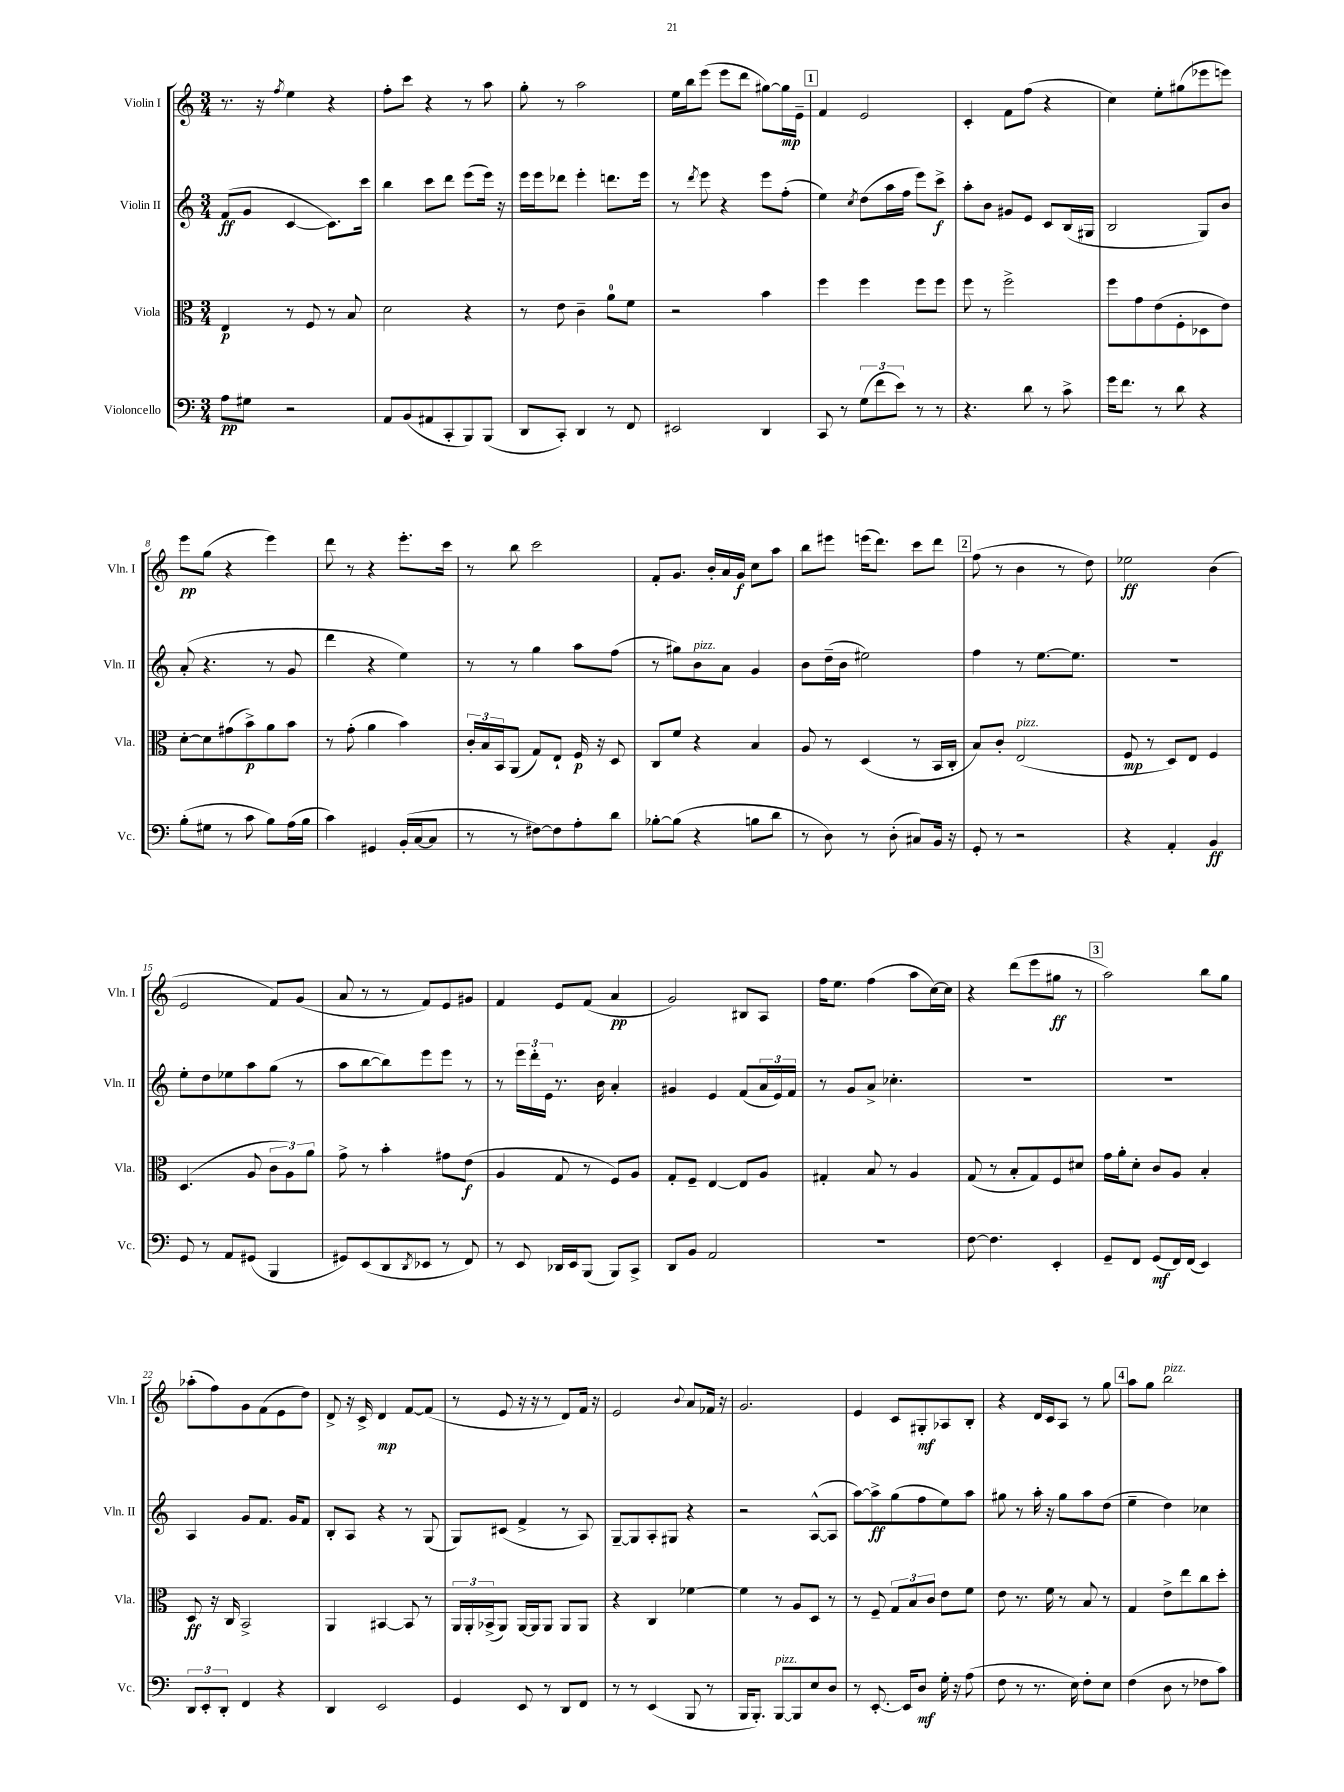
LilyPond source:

<<
\new StaffGroup <<
\new Staff = "s0" \with { instrumentName = "Violin I" shortInstrumentName = "Vln. I" } {
    \clef treble \key c \major \numericTimeSignature \time 3/4
    r8. r16 \acciaccatura { f''8 } e''4 r4 |
    f''8-. c'''8 r4 r8 a''8 |
    g''8-. r8 a''2 |
    e''16 b''16 e'''8( e'''8 d'''8 gis''8~) gis''16\mp e'16-- |
    \mark \markup { \box "1" } f'4 e'2 |
    c'4-. f'8 f''8( r4 |
    c''4) e''8-. gis''8( ees'''8 e'''8) |
    e'''8\pp g''8( r4 e'''4) |
    d'''8 r8 r4 e'''8.-. c'''16 |
    r8 b''8 c'''2 |
    f'8-. g'8. b'16-. a'16 g'16\f c''8 a''8 |
    b''8 eis'''8 e'''16( d'''8.) c'''8 d'''8 |
    \mark \markup { \box "2" } f''8( r8 b'4 r8 d''8) |
    ees''2\ff b'4( |
    e'2 f'8) g'8( |
    a'8 r8 r8 f'8) e'8 gis'8 |
    f'4 e'8 f'8( a'4\pp |
    g'2) bis8 a8 |
    f''16 e''8. f''4( a''8 c''16~) c''16 |
    r4 d'''8( e'''8 gis''8\ff r8 |
    \mark \markup { \box "3" } a''2) b''8 g''8 |
    aes''8-.( f''8) g'8 f'8( e'8 d''8) |
    d'8-> r16 c'16-> d'4\mp f'8~ f'8( |
    r8 e'8 r16 r16 r8 d'8) f'16 r16 |
    e'2 \appoggiatura { b'8 } a'8 fes'16 r16 |
    g'2. |
    e'4 c'8 gis8-.\mf aes8 b8-. |
    r4 d'16 c'16 a8 r8 g''8 |
    \mark \markup { \box "4" } a''8 g''8 b''2^\markup { \italic "pizz." } \bar "|." |
}
\new Staff = "s1" \with { instrumentName = "Violin II" shortInstrumentName = "Vln. II" } {
    \clef treble \key c \major \numericTimeSignature \time 3/4
    f'8\ff( g'8 c'4~ c'8.) c'''16 |
    b''4 c'''8 d'''8 e'''8( e'''16) r16 |
    e'''16 e'''16 des'''8 e'''4-. d'''8. e'''16 |
    r8 \acciaccatura { d'''8 } e'''8 r4 e'''8 f''8-.( |
    \mark \markup { \box "1" } e''4) \acciaccatura { c''8 } d''8( a''16 f''16 e'''8) c'''8->\f |
    a''8-. b'8 gis'8 e'8 c'8 b16( gis16 |
    b2 g8) b'8 |
    a'8-.( r4. r8 g'8 |
    d'''4 r4 e''4) |
    r8 r8 g''4 a''8 f''8( |
    r8 gis''8) b'8^\markup { \italic "pizz." } a'8 g'4 |
    b'8 d''16--( b'16 eis''2) |
    \mark \markup { \box "2" } f''4 r8 e''8.~ e''8. |
    R2. |
    e''8-. d''8 ees''8 a''8 g''8( r8 |
    a''8 b''8~ b''8) e'''8 e'''8 r8 |
    r8 \tuplet 3/2 { e'''16 d'''16-. e'16 } r8. b'16 a'4-. |
    gis'4 e'4 f'8( \tuplet 3/2 { a'16 e'16) f'16 } |
    r8 g'8 a'8-> ces''4.-. |
    R2. |
    \mark \markup { \box "3" } R2. |
    a4 g'8 f'8. g'16 f'8 |
    b8-. a8 r4 r8 g8( |
    g8) cis'8( f'4-> r8 a8) |
    g8~-- g8 a8-. gis8 r4 |
    r2 a8~-^( a8 |
    a''8~) a''8->\ff g''8( f''8 e''8) a''8 |
    gis''8 r8 a''16-. r16 gis''8 a''8 d''8( |
    \mark \markup { \box "4" } e''4-- d''4) ces''4 \bar "|." |
}
\new Staff = "s2" \with { instrumentName = "Viola" shortInstrumentName = "Vla." } {
    \clef alto \key c \major \numericTimeSignature \time 3/4
    e4\p r8 f8 r8 b8 |
    d'2 r4 |
    r8 e'8 c'4-- a'8-0 f'8 |
    r2 b'4 |
    \mark \markup { \box "1" } f''4 f''4 f''8 f''8 |
    f''8 r8 f''2-> |
    f''8 g'8 e'8( f8-. des8 e'8) |
    d'8~-. d'8 gis'8( b'8->\p) a'8 b'8 |
    r8 g'8-.( a'4 b'4) |
    \tuplet 3/2 { c'16-. b16 b,16 } a,8( g8) e8-! f16\p r16 d8 |
    c8 f'8 r4 b4 |
    a8 r8 d4( r8 b,16 c16-. |
    \mark \markup { \box "2" } b8) c'8-. e2^\markup { \italic "pizz." }( |
    f8\mp r8 d8) e8 f4 |
    d4.( a8 \tuplet 3/2 { c'8 a8) a'8 } |
    g'8-> r8 b'4-. gis'8 e'8\f( |
    a4 g8 r8 f8) a8 |
    g8-. f8-- e4~ e8 a8 |
    gis4-. b8 r8 a4 |
    g8( r8 b8-. g8) f8 dis'8 |
    \mark \markup { \box "3" } g'16 a'16-. d'8-. c'8 a8 b4-. |
    d8\ff r16 c16 b,2-> |
    a,4 bis,4~ bis,8 r8 |
    \tuplet 3/2 { a,16 a,16-. bes,16->( } a,8) a,16~ a,16 a,8 a,8 a,8 |
    r4 c4 fes'4~ |
    fes'4 r8 a8 d8 r8 |
    r8 f8-- \tuplet 3/2 { g8 b8 c'8 } e'8 f'8 |
    e'8 r8. f'16 r8 b8 r8 |
    \mark \markup { \box "4" } g4 e'8-> e''8 c''8 d''8-. \bar "|." |
}
\new Staff = "s3" \with { instrumentName = "Violoncello" shortInstrumentName = "Vc." } {
    \clef bass \key c \major \numericTimeSignature \time 3/4
    a8\pp gis8 r2 |
    a,8 b,8( ais,8 c,8-. b,,8) b,,8( |
    d,8 c,8-.) d,4 r8 f,8 |
    eis,2 d,4 |
    \mark \markup { \box "1" } c,8 r8 \tuplet 3/2 { g8( f'8 e'8) } r8 r8 |
    r4. d'8 r8 c'8-> |
    g'16 f'8. r8 d'8 r4 |
    b8-.( gis8 r8 c'8 b8) a16( b16 |
    c'4) gis,4 b,16-.( c16~ c8 |
    r8 r8 fis8~) fis8 a8-. d'8 |
    bes8~-. bes8( r4 b8 d'8 |
    r8 d8) r8 d8-.( cis8) b,16 r16 |
    \mark \markup { \box "2" } g,8-. r8 r2 |
    r4 a,4-. b,4\ff |
    g,8 r8 a,8 gis,8( b,,4 |
    gis,8) e,8( d,8 \acciaccatura { d,8 } ees,8 r8 f,8) |
    r8 e,8 des,16 e,16 b,,8( b,,8) c,8-> |
    d,8 b,8 a,2 |
    R2. |
    f8~ f4. e,4-. |
    \mark \markup { \box "3" } g,8-- f,8 g,8\mf( f,16) f,16( e,4) |
    \tuplet 3/2 { d,8 e,8-. d,8-. } f,4 r4 |
    d,4 e,2 |
    g,4 e,8 r8 d,8 f,8 |
    r8 r8 e,4( b,,8 r8 |
    b,,16 b,,8.-.) b,,8~^\markup { \italic "pizz." } b,,8 e8 d8 |
    r8 e,8.~-. e,16 d8\mf g16-. r16 a8( |
    f8 r8 r8. e16) f8-. e8 |
    \mark \markup { \box "4" } f4( d8 r8 fes8 c'8) \bar "|." |
}
>>
>>
